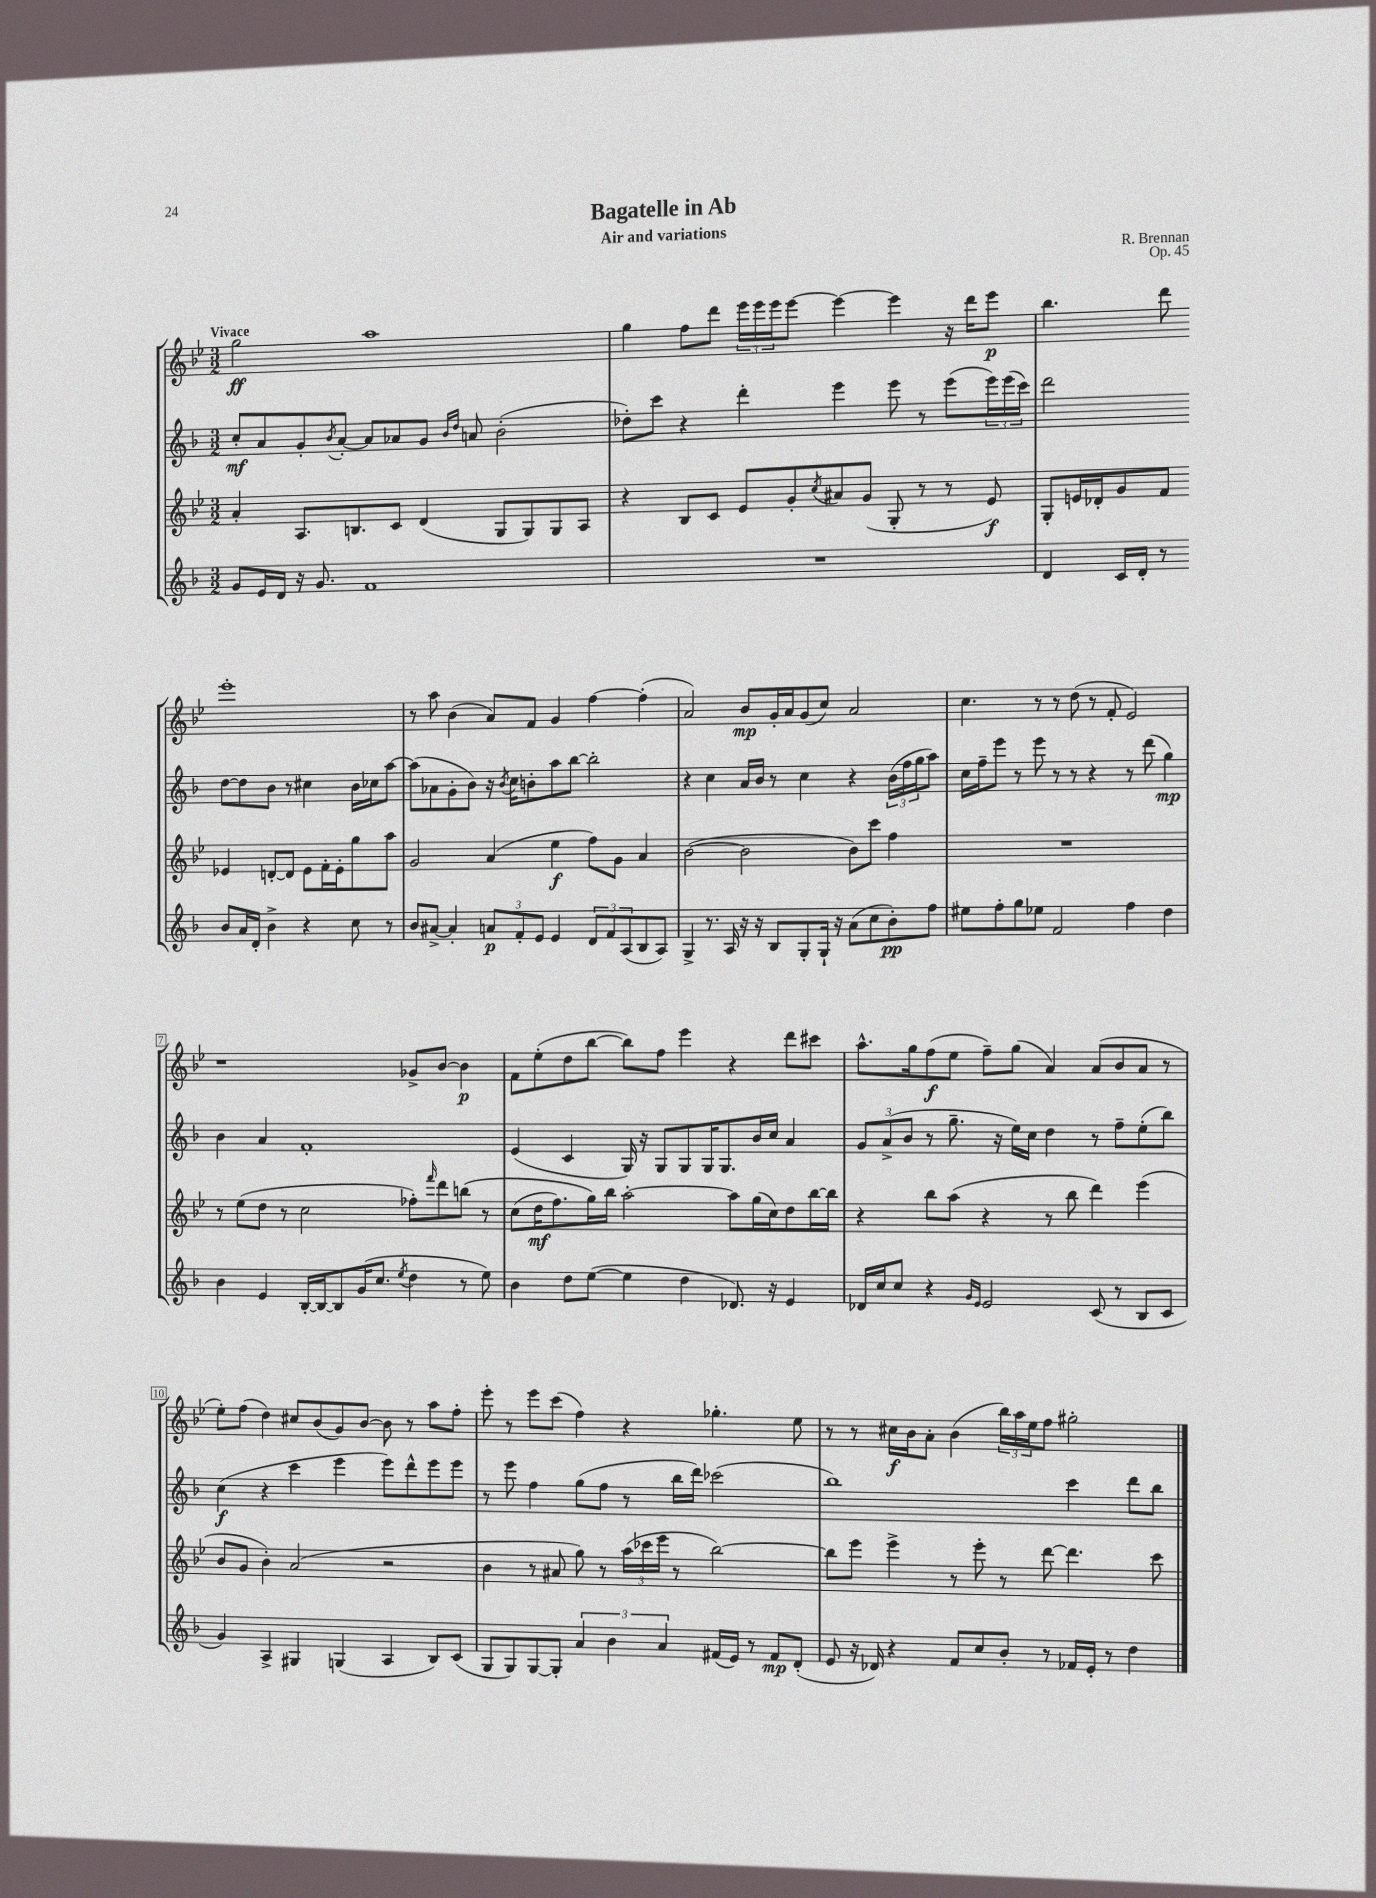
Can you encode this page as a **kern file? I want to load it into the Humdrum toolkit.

**kern	**dynam	**kern	**dynam	**kern	**dynam	**kern	**dynam
*part4	*part4	*part3	*part3	*part2	*part2	*part1	*part1
*staff4	*staff4	*staff3	*staff3	*staff2	*staff2	*staff1	*staff1
*clefG2	*	*clefG2	*	*clefG2	*	*clefG2	*
*k[b-]	*	*k[b-e-]	*	*k[b-]	*	*k[b-e-]	*
*M3/2	*	*M3/2	*	*M3/2	*	*M3/2	*
=1	=1	=1	=1	=1	=1	=1	=1
!	!	!	!	!	!	!LO:TX:a:B:t=Vivace	!
8g/L	.	4a'/	.	8cc'/L	mf	2gg\	ff
16e/L	.	.	.	8a/	.	.	.
16d/JJ	.	.	.	.	.	.	.
16r	.	8.A/L	.	8g'/	.	.	.
8.g/	.	.	.	.	.	.	.
.	.	.	.	8qb-/	.	.	.
.	.	.	.	[8a'/J	.	.	.
.	.	8.Bn/	.	.	.	.	.
1f	.	.	.	8a/L]	.	1aa	.
.	.	8c/J	.	8a-X/	.	.	.
.	.	(4d/	.	8g/J	.	.	.
.	.	.	.	16qqb-/LL	.	.	.
.	.	.	.	16qqdd/JJ	.	.	.
.	.	.	.	8an/	.	.	.
.	.	8G/L	.	(2b-'\	.	.	.
.	.	8G/)	.	.	.	.	.
.	.	8G/	.	.	.	.	.
.	.	8A/J	.	.	.	.	.
=2	=2	=2	=2	=2	=2	=2	=2
1.r	.	4r	.	8dd-X'\L)	.	4gg\	.
.	.	.	.	8ccc\J	.	.	.
.	.	8B-/L	.	4r	.	8ff\L	.
.	.	8c/J	.	.	.	8ddd\J	.
.	.	8e-/L	.	4ddd'\	.	24eee-\LL	.
.	.	.	.	.	.	24eee-\	.
.	.	.	.	.	.	24eee-\J	.
.	.	8g'/	.	.	.	[8eee-\J	.
.	.	8qcc/	.	.	.	.	.
.	.	8a#X/	.	4eee\	.	4eee-\_	.
.	.	(8g/J	.	.	.	.	.
.	.	8G'/	.	8eee\	.	4eee-\]	.
.	.	8r	.	8r	.	.	.
.	.	8r	.	(8eee\L	.	16r	.
.	.	.	.	.	.	16ddd\KL	.
.	.	8e-/)	f	24eee\L)	.	8eee-\J	p
.	.	.	.	(24eee\	.	.	.
.	.	.	.	24ccc\JJ)	.	.	.
=3	=3	=3	=3	=3	=3	=3	=3
4d/	.	8G'/L	.	2ddd\	.	4.bb-\	.
.	.	16en/L	.	.	.	.	.
.	.	16d-X'/J	.	.	.	.	.
16c/LL	.	8g/	.	.	.	.	.
16d'/JJ	.	.	.	.	.	.	.
8r	.	8f/J	.	.	.	8ddd\	.
8b-/L	.	4e-X/	.	[8dd\L	.	1eee-'	.
16a/L	.	.	.	8dd\]	.	.	.
16d'/JJ	.	.	.	.	.	.	.
4b-^\	.	[8dn'/L	.	8b-\J	.	.	.
.	.	8d/J]	.	8r	.	.	.
4r	.	8e-\L	.	4cc#X\	.	.	.
.	.	16f'\L	.	.	.	.	.
.	.	16e-'\J	.	.	.	.	.
8cc\	.	8gg\	.	16b-\LL	.	.	.
.	.	.	.	16cc-X\J	.	.	.
8r	.	8aa\J	.	[8aa\J	.	.	.
!!LO:LB:g=z
=4	=4	=4	=4	=4	=4	=4	=4
8b-/L	.	2g/	.	(8aa\L]	.	8r	.
[8a#X^/J	.	.	.	8a-X\	.	8aa\	.
4a#'/]	.	.	.	8g'\	.	(4b-\	.
.	.	.	.	8b-\J)	.	.	.
12an/L	p	(4a/	.	16r	.	8a/L)	.
.	.	.	.	8qb-/	.	.	.
.	.	.	.	16cc\KL	.	.	.
12f'/	.	.	.	.	.	.	.
.	.	.	.	8bn'\	.	8f/J	.
12e/J	.	.	.	.	.	.	.
4e/	.	4ee-\	f	8aa\	.	4g/	.
.	.	.	.	[8bb-\J	.	.	.
12d/L	.	8ff\L)	.	2bb-'\]	.	[4ff\	.
12f/	.	.	.	.	.	.	.
.	.	8g\J	.	.	.	.	.
(12A/	.	.	.	.	.	.	.
8B-/	.	4a/	.	.	.	(4ff'\]	.
8A/J)	.	.	.	.	.	.	.
=5	=5	=5	=5	=5	=5	=5	=5
4G^/	.	([2b-\	.	4r	.	2a/)	.
8.r	.	.	.	4cc\	.	.	.
16A/	.	.	.	.	.	.	.
16r	.	2b-\]	.	16a/LL	.	8b-/L	mp
16r	.	.	.	16b-/JJ	.	.	.
8B-/L	.	.	.	8r	.	16g'/L	.
.	.	.	.	.	.	16a/J	.
8G'/	.	.	.	4cc\	.	(8g/	.
16G`/Jk	.	.	.	.	.	8cc/J)	.
16r	.	.	.	.	.	.	.
(8a\L	.	8b-\L)	.	4r	.	2a/	.
8cc\	.	8ccc\J	.	.	.	.	.
8b-'\)	pp	4ff\	.	(24b-\LL	.	.	.
.	.	.	.	24ff\	.	.	.
.	.	.	.	24gg\J	.	.	.
8ff\J	.	.	.	8aa\J)	.	.	.
=6	=6	=6	=6	=6	=6	=6	=6
8ee#X\L	.	1.r	.	16cc\LL	.	4.cc\	.
.	.	.	.	16ff~\J	.	.	.
8ff'\	.	.	.	8eee\J	.	.	.
8gg\	.	.	.	8r	.	.	.
8ee-X\J	.	.	.	8eee\	.	8r	.
2f/	.	.	.	8r	.	8r	.
.	.	.	.	8r	.	(8dd\	.
.	.	.	.	4r	.	8r	.
.	.	.	.	.	.	8f'/	.
4ff\	.	.	.	8r	.	2e-/)	.
.	.	.	.	(8ddd\	.	.	.
4dd\	.	.	.	4gg\)	mp	.	.
!!LO:LB:g=z
=7	=7	=7	=7	=7	=7	=7	=7
4b-\	.	8r	.	4b-\	.	1r	.
.	.	(8ee-\L	.	.	.	.	.
4e/	.	8dd\J	.	4a/	.	.	.
.	.	8r	.	.	.	.	.
[16B-'/LL	.	2cc\	.	1f'	.	.	.
16B-/J_	.	.	.	.	.	.	.
8B-/]	.	.	.	.	.	.	.
(16g/K	.	.	.	.	.	.	.
8.cc/J	.	.	.	.	.	.	.
8qee/	.	.	.	.	.	.	.
4dd\	.	8ff-X'\L)	.	.	.	8g-X^/L	.
.	.	16qqfff/	.	.	.	.	.
.	.	8ddd\	.	.	.	[8b-/J	.
8r	.	(8bbn\J	.	.	.	4b-\]	p
8ee\)	.	8r	.	.	.	.	.
=8	=8	=8	=8	=8	=8	=8	=8
4b-\	.	(8cc\L	.	(4e/	.	8f\L	.
.	.	16dd\K	mf	.	.	(8ee-'\	.
.	.	8.ff\)	.	.	.	.	.
8dd\L	.	.	.	4c/	.	8dd\	.
([8ee\J	.	16gg\L)	.	.	.	[8bb-\J	.
.	.	16bb-\JJ	.	.	.	.	.
4ee\]	.	[2aa'\	.	16G/)	.	8bb-\L])	.
.	.	.	.	16r	.	.	.
.	.	.	.	8G/L	.	8ff\J	.
4dd\	.	.	.	8G/	.	4eee-\	.
.	.	.	.	16G/K	.	.	.
.	.	.	.	8.G/	.	.	.
8.d-X/)	.	8aa\L]	.	.	.	4r	.
.	.	(16gg\L	.	16b-/L	.	.	.
16r	.	16cc\J)	.	16cc/JJ	.	.	.
4e/	.	8dd\	.	4a/	.	8ddd\L	.
.	.	[16bb-\L	.	.	.	8ccc#X\J	.
.	.	16bb-\JJ]	.	.	.	.	.
=9	=9	=9	=9	=9	=9	=9	=9
16d-X/LL	.	4r	.	12g/L	.	8.aa^^\L	.
16cc/J	.	.	.	.	.	.	.
.	.	.	.	(12a^/	.	.	.
8cc/J	.	.	.	.	.	.	.
.	.	.	.	12b-/J	.	.	.
.	.	.	.	.	.	16gg\k	.
4r	.	8bb-\L	.	8r	.	(8ff\	f
.	.	(8aa\J	.	8.gg~\	.	8ee-\J	.
16qqg/LL	.	.	.	.	.	.	.
16qqe/JJ	.	.	.	.	.	.	.
2e/	.	4r	.	.	.	8ff~\L)	.
.	.	.	.	16r	.	.	.
.	.	.	.	16ee\LL)	.	(8gg\J	.
.	.	.	.	16cc\JJ	.	.	.
.	.	8r	.	4dd\	.	4a/)	.
.	.	8bb-\	.	.	.	.	.
(8c/	.	4ddd\)	.	8r	.	(8a/L	.
8r	.	.	.	8ff~\L	.	8b-/	.
8B-/L	.	(4eee-\	.	(8ee'\	.	8a/J	.
8c/J	.	.	.	8bb-\J)	.	8r	.
!!LO:LB:g=z
=10	=10	=10	=10	=10	=10	=10	=10
4g/)	.	8b-/L	.	(4cc\	f	8ee-'\L)	.
.	.	8g/J	.	.	.	(8ff\J	.
4A^/	.	4b-'\)	.	4r	.	4dd\)	.
4G#X/	.	(2a/	.	4ccc\	.	8cc#X/L	.
.	.	.	.	.	.	(8b-/	.
(4Gn/	.	.	.	4eee\	.	8g/)	.
.	.	.	.	.	.	[8b-/J	.
4A/	.	2r	.	8eee\L)	.	8b-\]	.
.	.	.	.	8ddd^^\	.	8r	.
8B-/L)	.	.	.	8eee\	.	8aa\L	.
(8c/J	.	.	.	8eee\J	.	8ff'\J	.
=11	=11	=11	=11	=11	=11	=11	=11
8G/L	.	4b-\	.	8r	.	8eee-'\	.
8G/)	.	.	.	8eee\	.	8r	.
[8G/	.	8r	.	4ff\	.	8eee-\L	.
8G'/J]	.	8a#X/	.	.	.	(8ccc\J	.
6a/	.	8gg\)	.	(8gg\L	.	4ff\)	.
.	.	8r	.	8ff\J	.	.	.
6b-\	.	.	.	.	.	.	.
.	.	(24aa\LL	.	8r	.	4r	.
.	.	24ccc-X\	.	.	.	.	.
6a/	.	24eee-\JJ	.	.	.	.	.
.	.	8r	.	16bb-\LL	.	.	.
.	.	.	.	16ddd\JJ)	.	.	.
(16f#X/LL	.	[2bb-\)	.	(2ccc-X\	.	4.gg-X'\	.
16e/JJ)	.	.	.	.	.	.	.
8r	.	.	.	.	.	.	.
8f#/L	mp	.	.	.	.	.	.
(8d'/J	.	.	.	.	.	8ee-\	.
=12	=12	=12	=12	=12	=12	=12	=12
8e/	.	8bb-\L]	.	1bb-)	.	8r	.
16r	.	8eee-\J	.	.	.	8r	.
16d-X/)	.	.	.	.	.	.	.
4r	.	4eee-^\	.	.	.	16cc#X\LL	f
.	.	.	.	.	.	16b-\J	.
.	.	.	.	.	.	8a'\J	.
8f/L	.	8r	.	.	.	(4b-\	.
8cc/	.	8eee-'\	.	.	.	.	.
8b-'/J	.	8r	.	.	.	24bb-\LL)	.
.	.	.	.	.	.	24aa\	.
.	.	.	.	.	.	24ee-\J	.
8r	.	[8ddd\	.	.	.	8ff\J	.
16f-X/LL	.	4.ddd\]	.	4ccc\	.	2gg#X'\	.
16e'/JJ	.	.	.	.	.	.	.
8r	.	.	.	.	.	.	.
4dd\	.	.	.	8ddd\L	.	.	.
.	.	8ccc\	.	8bb-\J	.	.	.
==	==	==	==	==	==	==	==
*-	*-	*-	*-	*-	*-	*-	*-
